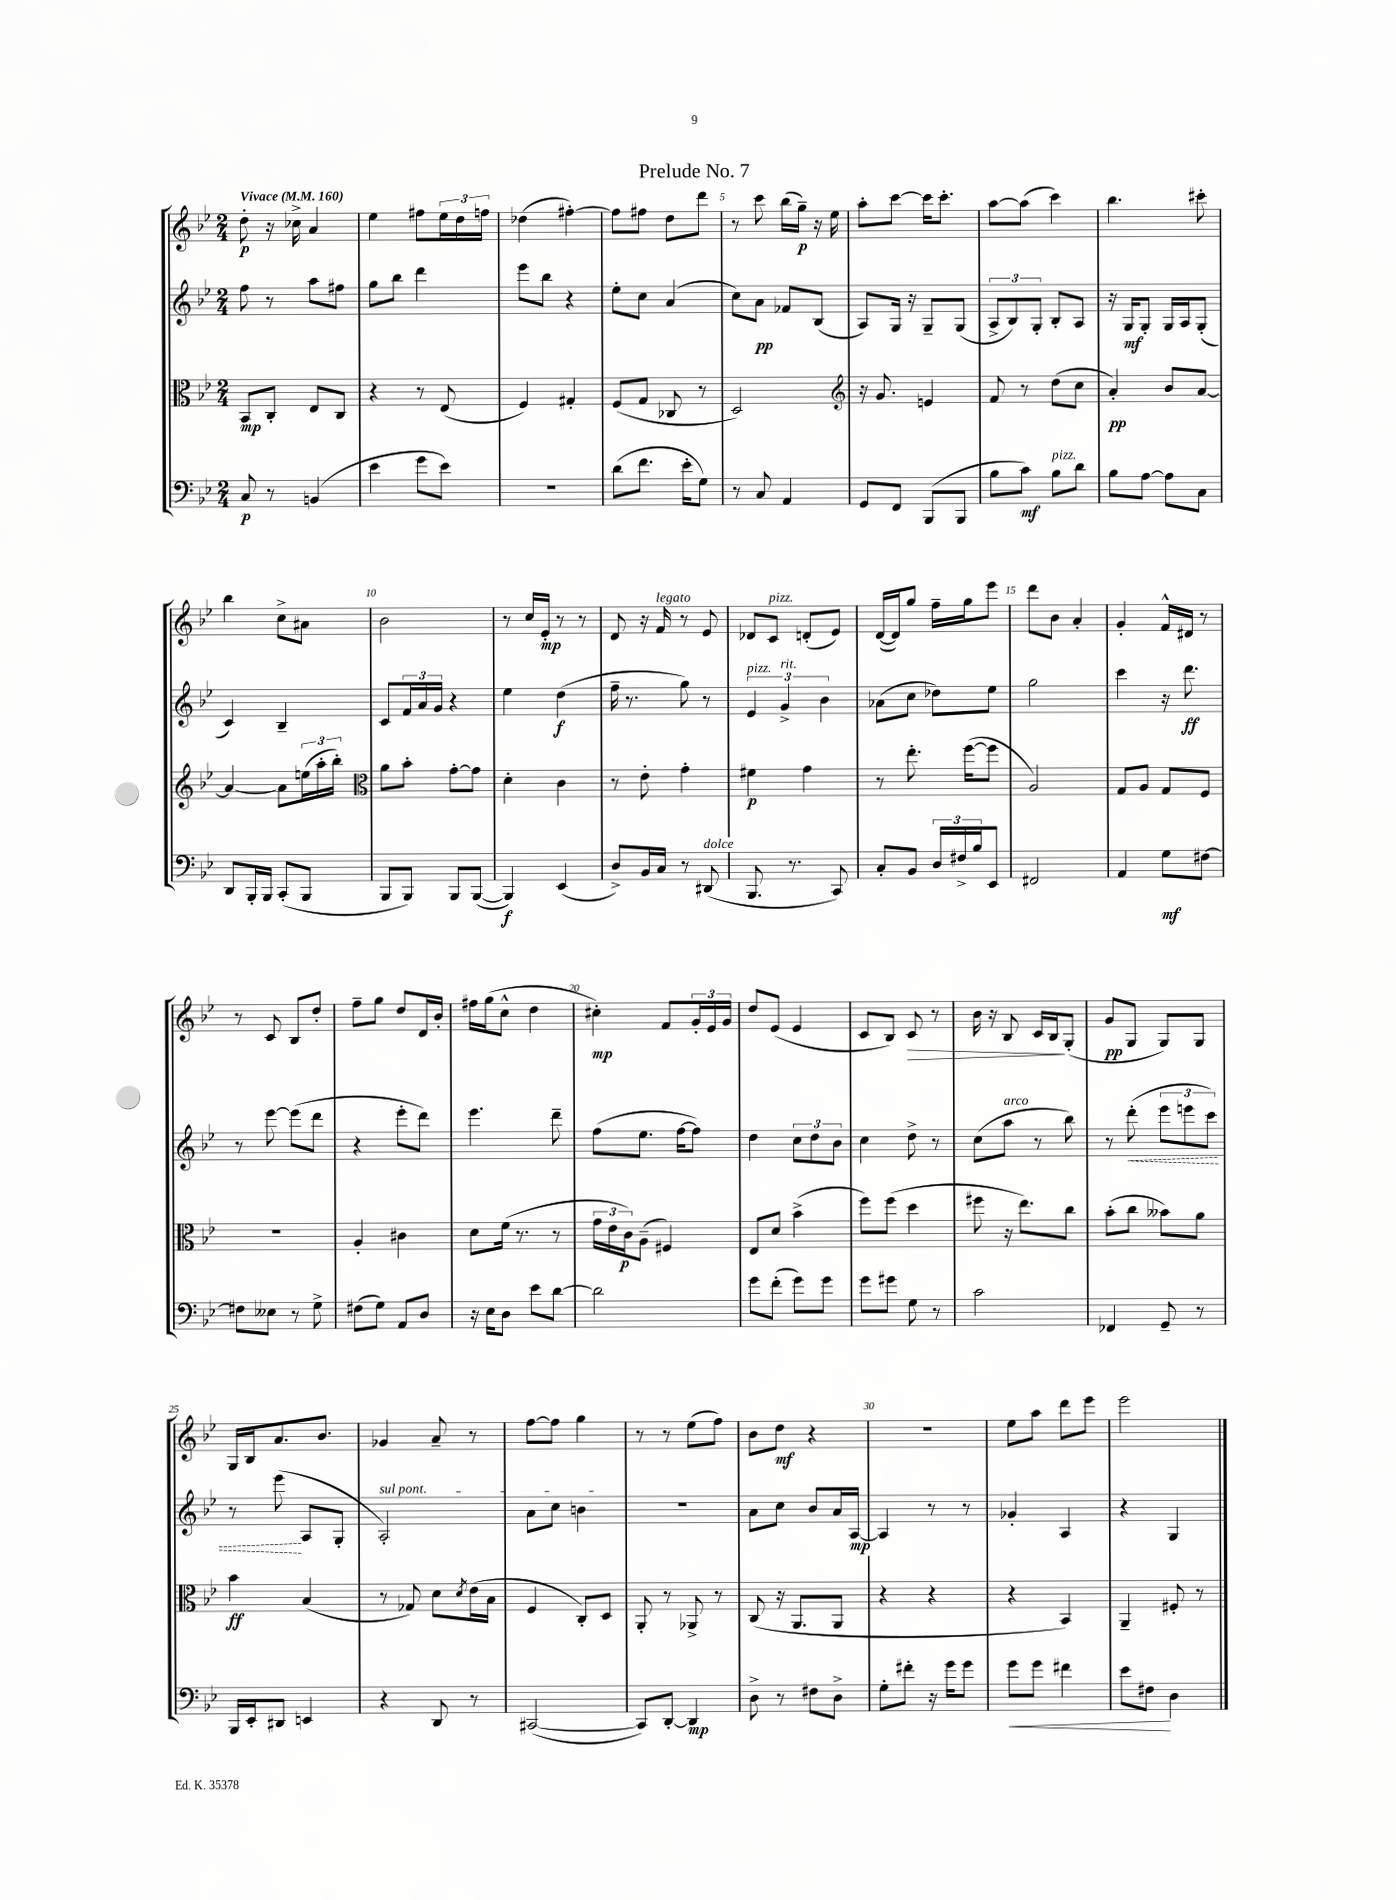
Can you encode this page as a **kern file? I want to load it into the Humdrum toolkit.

**kern	**dynam	**kern	**dynam	**kern	**dynam	**kern	**dynam
*part4	*part4	*part3	*part3	*part2	*part2	*part1	*part1
*staff4	*staff4	*staff3	*staff3	*staff2	*staff2	*staff1	*staff1
*clefF4	*	*clefC3	*	*clefG2	*	*clefG2	*
*k[b-e-]	*	*k[b-e-]	*	*k[b-e-]	*	*k[b-e-]	*
*M2/4	*	*M2/4	*	*M2/4	*	*M2/4	*
*MM160	*	*MM160	*	*MM160	*	*MM160	*
=1	=1	=1	=1	=1	=1	=1	=1
!	!	!	!	!	!	!LO:TX:a:B:t=Vivace	!
8C/	p	8BB-/L	mp	8ff\	.	8dd'\	p
8r	.	8C'/J	.	8r	.	16r	.
.	.	.	.	.	.	16cc-X^\	.
(4BBn/	.	8E-/L	.	8aa\L	.	4a/	.
.	.	8C/J	.	8ff#X\J	.	.	.
=2	=2	=2	=2	=2	=2	=2	=2
4e-\	.	4r	.	8gg\L	.	4ee-\	.
.	.	.	.	8bb-\J	.	.	.
8g\L	.	8r	.	4ddd\	.	8ff#X\L	.
8e-\J)	.	(8E-/	.	.	.	24ee-\L	.
.	.	.	.	.	.	24dd\	.
.	.	.	.	.	.	24ffn\JJ	.
=3	=3	=3	=3	=3	=3	=3	=3
2r	.	4F/)	.	8eee-\L	.	(4dd-X\	.
.	.	.	.	8bb-\J	.	.	.
.	.	4G#X'/	.	4r	.	[4ff#X'\)	.
=4	=4	=4	=4	=4	=4	=4	=4
(8d\L	.	(8F/L	.	8ee-'\L	.	8ff#\L]	.
8.f\J	.	8G/J	.	8cc\J	.	8ff#X\J	.
.	.	8C-X/	.	(4a/	.	8dd\L	.
16e-'\KL	.	.	.	.	.	.	.
8G\J)	.	8r	.	.	.	8ddd\J	.
=5	=5	=5	=5	=5	=5	=5	=5
8r	.	2D/)	.	8cc\L)	.	8r	.
8C/	.	.	.	8a\J	pp	8ccc\	.
4AA/	.	.	.	8f-X/L	.	(16bb-\LL	.
.	.	.	.	.	.	16gg~\JJ)	p
.	.	.	.	(8B-/J	.	16r	.
.	.	.	.	.	.	16ee-\	.
=6	=6	=6	=6	=6	=6	=6	=6
*	*	*clefG2	*	*	*	*	*
8GG/L	.	16r	.	8A/L)	.	8aa'\L	.
.	.	8.g/	.	.	.	.	.
8FF/J	.	.	.	16G/Jk	.	[8ccc\J	.
.	.	.	.	16r	.	.	.
(8BBB-/L	.	4en/	.	8G~/L	.	16ccc\KL]	.
.	.	.	.	.	.	8.ccc'\J	.
8BBB-/J	.	.	.	(8G/J	.	.	.
=7	=7	=7	=7	=7	=7	=7	=7
8B-\L	.	8f/	.	12A^/L	.	[8aa\L	.
.	.	.	.	12B-/)	.	.	.
8c\J)	mf	8r	.	.	.	(8aa\J]	.
.	.	.	.	12G'/J	.	.	.
!LO:TX:a:i:t=pizz.	!	!	!	!	!	!	!
8B-\L	.	(8dd\L	.	8B-'/L	.	4ccc\)	.
8d\J	.	8cc\J	.	8A/J	.	.	.
=8	=8	=8	=8	=8	=8	=8	=8
8B-\L	.	4a'/)	pp	16r	.	4.bb-\	.
.	.	.	.	16G/KL	mf	.	.
[8A\J	.	.	.	8G'/J	.	.	.
8A\L]	.	8b-/L	.	16G/LL	.	.	.
.	.	.	.	16A/J	.	.	.
8C\J	.	[8a/J	.	(8G'/J	.	8ccc#X'\	.
!!LO:LB:g=z
=9	=9	=9	=9	=9	=9	=9	=9
8DD/L	.	4a/_	.	4c/)	.	4bb-\	.
16BBB-'/L	.	.	.	.	.	.	.
16BBB-/JJ	.	.	.	.	.	.	.
(8CC'/L	.	8a\L]	.	4B-~/	.	8cc^\L	.
8BBB-/J	.	(24een\L	.	.	.	8a#X\J	.
.	.	24aa'\	.	.	.	.	.
.	.	24bb-'\JJ)	.	.	.	.	.
=10	=10	=10	=10	=10	=10	=10	=10
*	*	*clefC3	*	*	*	*	*
8BBB-/L	.	8a\L	.	8c/L	.	2b-\	.
8BBB-/J)	.	8b-'\J	.	24f/L	.	.	.
.	.	.	.	24a/	.	.	.
.	.	.	.	24g/JJ	.	.	.
8BBB-/L	.	[8g'\L	.	4r	.	.	.
([8BBB-/J	.	8g\J]	.	.	.	.	.
=11	=11	=11	=11	=11	=11	=11	=11
4BBB-/])	f	4d'\	.	4ee-\	.	8r	.
.	.	.	.	.	.	16cc/LL	.
.	.	.	.	.	.	16e-'/JJ	mp
(4EE-/	.	4c\	.	(4dd\	f	8r	.
.	.	.	.	.	.	8r	.
=12	=12	=12	=12	=12	=12	=12	=12
8D^/L)	.	8r	.	16ff~\	.	8d/	.
.	.	.	.	8.r	.	.	.
16BB-/L	.	8e-'\	.	.	.	16r	.
!	!	!	!	!	!	!LO:TX:a:i:t=legato	!
16C/JJ	.	.	.	.	.	16f/	.
8r	.	4g'\	.	8gg\)	.	8r	.
!LO:TX:a:i:t=dolce	!	!	!	!	!	!	!
(8DD#X/	.	.	.	8r	.	8e-/	.
=13	=13	=13	=13	=13	=13	=13	=13
!	!	!	!	!LO:TX:a:i:t=pizz.	!	!	!
8.BBB-/	.	4f#X\	p	6e-/	.	8d-X/L	.
!	!	!	!	!	!	!LO:TX:a:i:t=pizz.	!
.	.	.	.	.	.	8c/J	.
!	!	!	!	!LO:TX:a:i:t=rit.	!	!	!
.	.	.	.	6g^/	.	.	.
8.r	.	.	.	.	.	.	.
.	.	4g\	.	.	.	(8dn'/L	.
.	.	.	.	6b-\	.	.	.
8CC/)	.	.	.	.	.	8e-/J)	.
=14	=14	=14	=14	=14	=14	=14	=14
8C'/L	.	8r	.	(8a-X\L	.	([16d/LL	.
.	.	.	.	.	.	16d/J])	.
8BB-/J	.	8.ee-'\	.	8cc\J	.	8gg/J	.
24D/LL	.	.	.	8dd-X\L)	.	16ff~\LL	.
24F#X^/	.	.	.	.	.	.	.
.	.	([16ff\KL	.	.	.	16gg\J	.
24B-/J	.	.	.	.	.	.	.
8EE-/J	.	8ff\J]	.	8ee-\J	.	8eee-\J	.
=15	=15	=15	=15	=15	=15	=15	=15
2FF#X/	.	2A/)	.	2gg\	.	8ddd\L	.
.	.	.	.	.	.	8b-\J	.
.	.	.	.	.	.	4a'/	.
=16	=16	=16	=16	=16	=16	=16	=16
4AA/	.	8G/L	.	4ccc\	.	4g'/	.
.	.	8A/J	.	.	.	.	.
8G\L	mf	8G/L	.	16r	.	16f^^/LL	.
.	.	.	.	8.ddd\	ff	16d#X/JJ	.
[8F#X\J	.	8F/J	.	.	.	8r	.
!!LO:LB:g=z
=17	=17	=17	=17	=17	=17	=17	=17
8F#X\L]	.	2r	.	8r	.	8r	.
8E--X\J	.	.	.	[8eee-\	.	8c/	.
8r	.	.	.	(8eee-\L]	.	8B-/L	.
8G^\	.	.	.	8ddd\J	.	8dd'/J	.
=18	=18	=18	=18	=18	=18	=18	=18
(8F#X\L	.	4A'/	.	4r	.	8ff~\L	.
8G\J)	.	.	.	.	.	8gg\J	.
8AA/L	.	4c#X\	.	8eee-'\L	.	8dd/L	.
8D/J	.	.	.	8ddd\J)	.	16d/L	.
.	.	.	.	.	.	16b-'/JJ	.
=19	=19	=19	=19	=19	=19	=19	=19
16r	.	8d\L	.	4.eee-\	.	16ff#X\LL	.
16E-\KL	.	.	.	.	.	(16gg\J	.
8D\J	.	(16f\Jk	.	.	.	8cc^^\J	.
.	.	8.r	.	.	.	.	.
8e-\L	.	.	.	.	.	4dd\	.
[8d\J	.	8r	.	8ddd~\	.	.	.
=20	=20	=20	=20	=20	=20	=20	=20
2d\]	.	24g\LL	.	(8ff\L	.	4cc#X'\)	mp
.	.	24e-\	.	.	.	.	.
.	.	24c\J)	p	.	.	.	.
.	.	(8A~\J	.	8.ee-\J	.	.	.
.	.	4F#X/)	.	.	.	8f/L	.
.	.	.	.	[16ff\KL	.	.	.
.	.	.	.	8ff\J])	.	24g'/L	.
.	.	.	.	.	.	24e-/	.
.	.	.	.	.	.	24g/JJ	.
=21	=21	=21	=21	=21	=21	=21	=21
8g\L	.	8E-/L	.	4dd\	.	8dd/L	.
(8f'\J	.	8d/J	.	.	.	(8e-/J	.
8g\L)	.	(4b-^\	.	12cc\L	.	4e-/	.
.	.	.	.	12dd\	.	.	.
8g\J	.	.	.	.	.	.	.
.	.	.	.	12b-\J	.	.	.
=22	=22	=22	=22	=22	=22	=22	=22
8g\L	.	8ff\L)	.	4cc\	.	8c/L	.
8g#X\J	.	(8ff\J	.	.	.	8B-/J)	.
!	!	!	!	!	!	!	!LO:HP:b
8G\	.	4dd\	.	8dd^\	.	8c/	>
8r	.	.	.	8r	.	8r	.
=23	=23	=23	=23	=23	=23	=23	=23
2c\	.	8ff#X\	.	(8cc\L	.	16b-\	.
.	.	.	.	.	.	16r	.
!	!	!	!	!LO:TX:a:i:t=arco	!	!	!
.	.	16r	.	8aa\J	.	8B-/	.
.	.	8.ee-\L)	.	.	.	.	.
.	.	.	.	8r	.	16c/LL	.
.	.	.	.	.	.	16B-/J	.
.	.	8cc\J	.	8bb-\)	.	(8G'/J	]
=24	=24	=24	=24	=24	=24	=24	=24
4FF-X/	.	(8b-'\L	.	8r	.	8g/L	pp
!	!	!	!	!	!LO:HP:b	!	!
.	.	8cc\J	.	(8ddd'\	<	8G/J	.
8GG~/	.	8b--X\L)	.	12eee-\L	.	8G/L)	.
.	.	.	.	12eeen\	.	.	.
8r	.	8a\J	.	.	.	8G/J	.
.	.	.	.	12ccc\J)	.	.	.
!!LO:LB:g=z
=25	=25	=25	=25	=25	=25	=25	=25
16BBB-/LL	.	4b-\	ff	8r	.	16G/LL	.
16EE-'/J	.	.	.	.	.	16B-/J	.
8DD#X/J	.	.	.	(8eee-\	.	8.a/	.
4EEn/	.	(4B-/	.	8A/L	[	.	.
.	.	.	.	.	.	8.b-/J	.
.	.	.	.	8G'/J	.	.	.
=26	=26	=26	=26	=26	=26	=26	=26
!	!	!	!	!LO:TX:a:i:t=sul pont.	!	!	!
4r	.	8r	.	2A'/)	.	4g-X/	.
.	.	8G-X/)	.	.	.	.	.
8DD/	.	8d\L	.	.	.	8a~/	.
.	.	8qd/	.	.	.	.	.
8r	.	(16e-\L	.	.	.	8r	.
.	.	16B-\JJ	.	.	.	.	.
=27	=27	=27	=27	=27	=27	=27	=27
([2CC#X/	.	4F/	.	8a\L	.	[8ff\L	.
.	.	.	.	8cc\J	.	8ff\J]	.
.	.	8C'/L)	.	4bn\	.	4gg\	.
.	.	8D/J	.	.	.	.	.
=28	=28	=28	=28	=28	=28	=28	=28
8CC#/L])	.	8AA'/	.	2r	.	8r	.
[8DD'/J	.	8r	.	.	.	8r	.
4DD/]	mp	8AA-X^/	.	.	.	(8ee-\L	.
.	.	8r	.	.	.	8ff\J)	.
=29	=29	=29	=29	=29	=29	=29	=29
8D^\	.	(8C/	.	8a\L	.	8b-\L	.
8r	.	16r	.	8cc\J	.	8dd\J	mf
.	.	8.AA/L	.	.	.	.	.
8F#X\L	.	.	.	8b-/L	.	4r	.
8D^\J	.	8AA/J	.	16a/L	.	.	.
.	.	.	.	[16A/JJ	mp	.	.
=30	=30	=30	=30	=30	=30	=30	=30
8G'\L	.	4r	.	4A/]	.	2r	.
8f#X'\J	.	.	.	.	.	.	.
16r	.	4r	.	8r	.	.	.
16g\KL	.	.	.	.	.	.	.
8g\J	.	.	.	8r	.	.	.
=31	=31	=31	=31	=31	=31	=31	=31
!	!LO:HP:b	!	!	!	!	!	!
8g\L	<	4r	.	4g-X'/	.	8ee-\L	.
8g\J	.	.	.	.	.	8aa\J	.
4f#X\	.	4BB-/)	.	4A/	.	8ddd\L	.
.	.	.	.	.	.	8eee-\J	.
=32	=32	=32	=32	=32	=32	=32	=32
8e-\L	.	4AA~/	.	4r	.	2eee-\	.
8F#X\J	.	.	.	.	.	.	.
4D\	[	8F#X'/	.	4G/	.	.	.
.	.	8r	.	.	.	.	.
==	==	==	==	==	==	==	==
*-	*-	*-	*-	*-	*-	*-	*-
